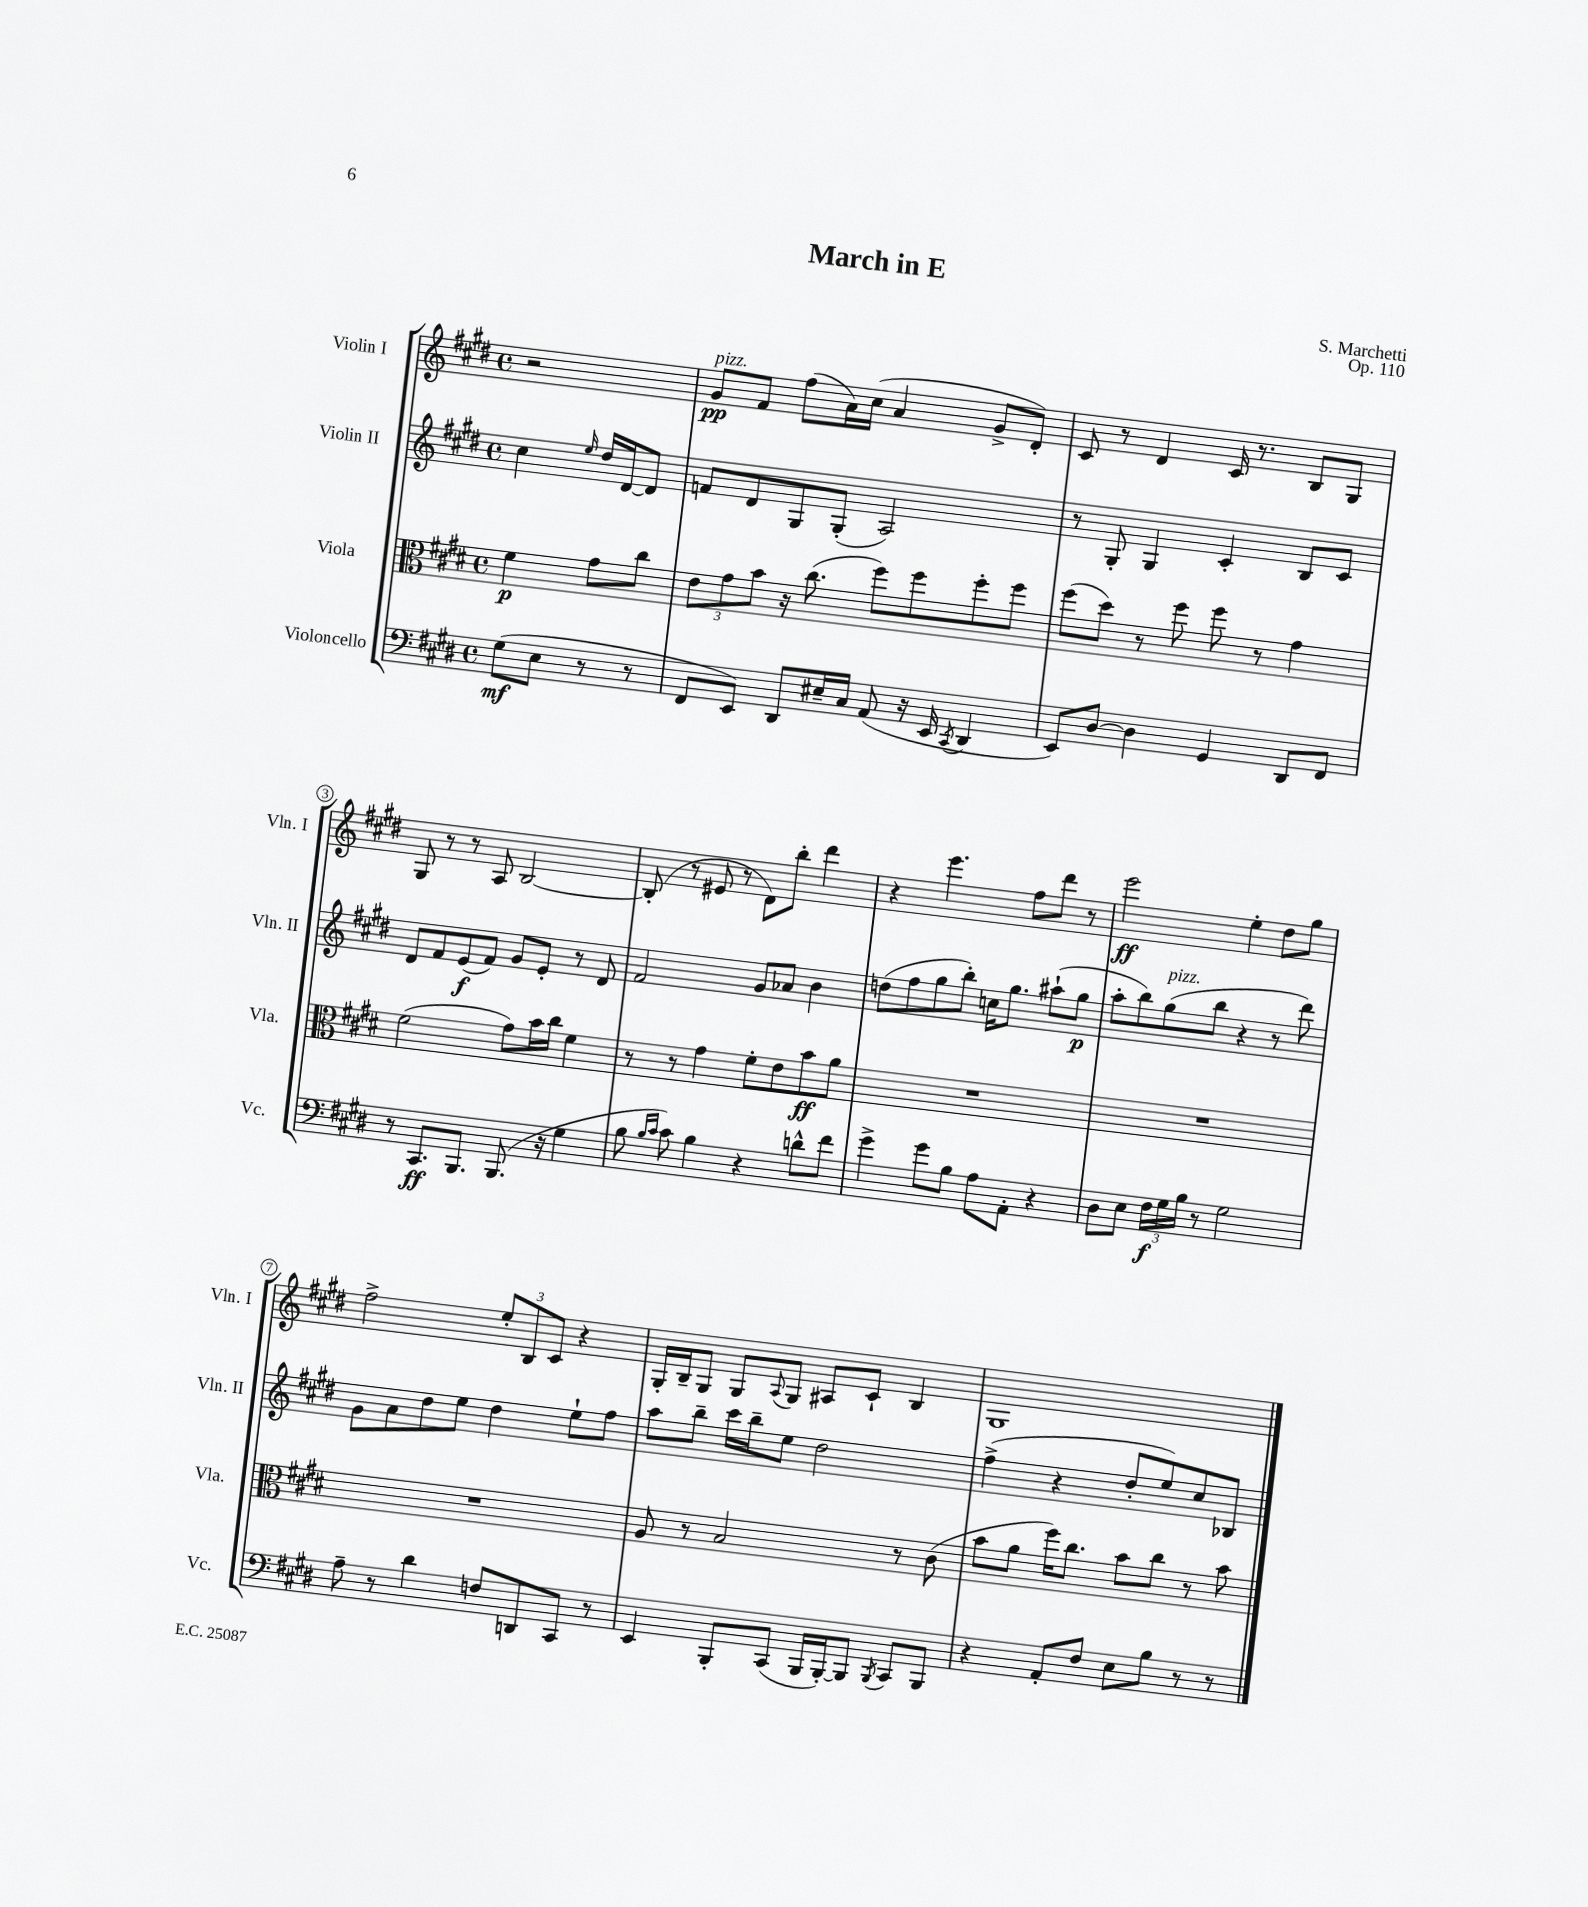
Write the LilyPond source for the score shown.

\header { title = "March in E" composer = "S. Marchetti" opus = "Op. 110" }
<<
\new StaffGroup <<
\new Staff = "s0" \with { instrumentName = "Violin I" shortInstrumentName = "Vln. I" } {
    \clef treble \key e \major \defaultTimeSignature \time 4/4 \partial 2
    r2 |
    gis'8\pp^\markup { \italic "pizz." } fis'8 fis''8( a'16) cis''16( a'4 gis'8-> dis'8-.) |
    cis'8 r8 dis'4 cis'16 r8. b8 gis8 |
    gis8 r8 r8 a8 b2~ |
    b8-.( r8 eis'8 r8 dis'8) b''8-. dis'''4 |
    r4 e'''4. fis''8 dis'''8 r8 |
    e'''2\ff e''4-. dis''8 gis''8 |
    fis''2-> \tuplet 3/2 { e''8-. b8 cis'8 } r4 |
    gis16-. b16-- gis8 gis8 \appoggiatura { a8 } gis8 ais8 cis'8-! b4 |
    gis1 \bar "|." |
}
\new Staff = "s1" \with { instrumentName = "Violin II" shortInstrumentName = "Vln. II" } {
    \clef treble \key e \major \defaultTimeSignature \time 4/4 \partial 2
    cis''4 \grace { e''16 } dis''16 dis'16~ dis'8 |
    f'8 dis'8 gis8 gis8-.( a2) |
    r8 gis8-. gis4 cis'4-. b8 cis'8 |
    dis'8 fis'8 e'8\f( fis'8) gis'8 e'8-. r8 dis'8 |
    fis'2 gis'8 aes'8 b'4 |
    d''8( fis''8 gis''8 b''8-.) c''16 gis''8. ais''8-!( gis''8\p |
    a''8-. b''8) gis''8^\markup { \italic "pizz." }( b''8 r4 r8 dis'''8) |
    gis'8 a'8 dis''8 e''8 dis''4 e''8-! fis''8 |
    a''8 b''8-- cis'''16 b''16-- e''8 dis''2 |
    fis''4->( r4 dis''8-. e''8) cis''8 bes8 \bar "|." |
}
\new Staff = "s2" \with { instrumentName = "Viola" shortInstrumentName = "Vla." } {
    \clef alto \key e \major \defaultTimeSignature \time 4/4 \partial 2
    fis'4\p gis'8 cis''8 |
    \tuplet 3/2 { e'8 gis'8 b'8 } r16 cis''8.( fis''8) fis''8 fis''8-. fis''8 |
    fis''8( dis''8) r8 fis''8 fis''8 r8 gis'4 |
    fis'2( gis'8) b'16 cis''16 fis'4 |
    r8 r8 gis'4 fis'8-. e'8 b'8\ff a'8 |
    R1 |
    R1 |
    R1 |
    a8 r8 b2 r8 cis'8( |
    b'8 a'8 fis''16) cis''8. b'8 cis''8 r8 b'8 \bar "|." |
}
\new Staff = "s3" \with { instrumentName = "Violoncello" shortInstrumentName = "Vc." } {
    \clef bass \key e \major \defaultTimeSignature \time 4/4 \partial 2
    gis8\mf( e8 r8 r8 |
    fis,8 e,8) dis,8 eis16-- cis16 a,8( r16 e,16 \acciaccatura { cis,8 } dis,4 |
    e,8) dis8~ dis4 gis,4 dis,8 fis,8 |
    r8 cis,8.\ff b,,8. b,,8.( r16 gis4 |
    b8 \grace { b16 cis'16 } cis'8) b4 r4 d'8-^ fis'8 |
    gis'4-> gis'8 b8 a8 a,8-. r4 |
    dis8 e8 \tuplet 3/2 { fis16\f gis16 b16 } r8 gis2 |
    a8-- r8 dis'4 f8 d,8 cis,8 r8 |
    e,4 b,,8-. cis,8( b,,16 b,,16~-.) b,,8 \acciaccatura { b,,8 } cis,8 b,,8 |
    r4 a,8-. fis8 e8 b8 r8 r8 \bar "|." |
}
>>
>>
\layout { \context { \Score \override BarNumber.stencil = #(make-stencil-circler 0.1 0.3 ly:text-interface::print) } }
